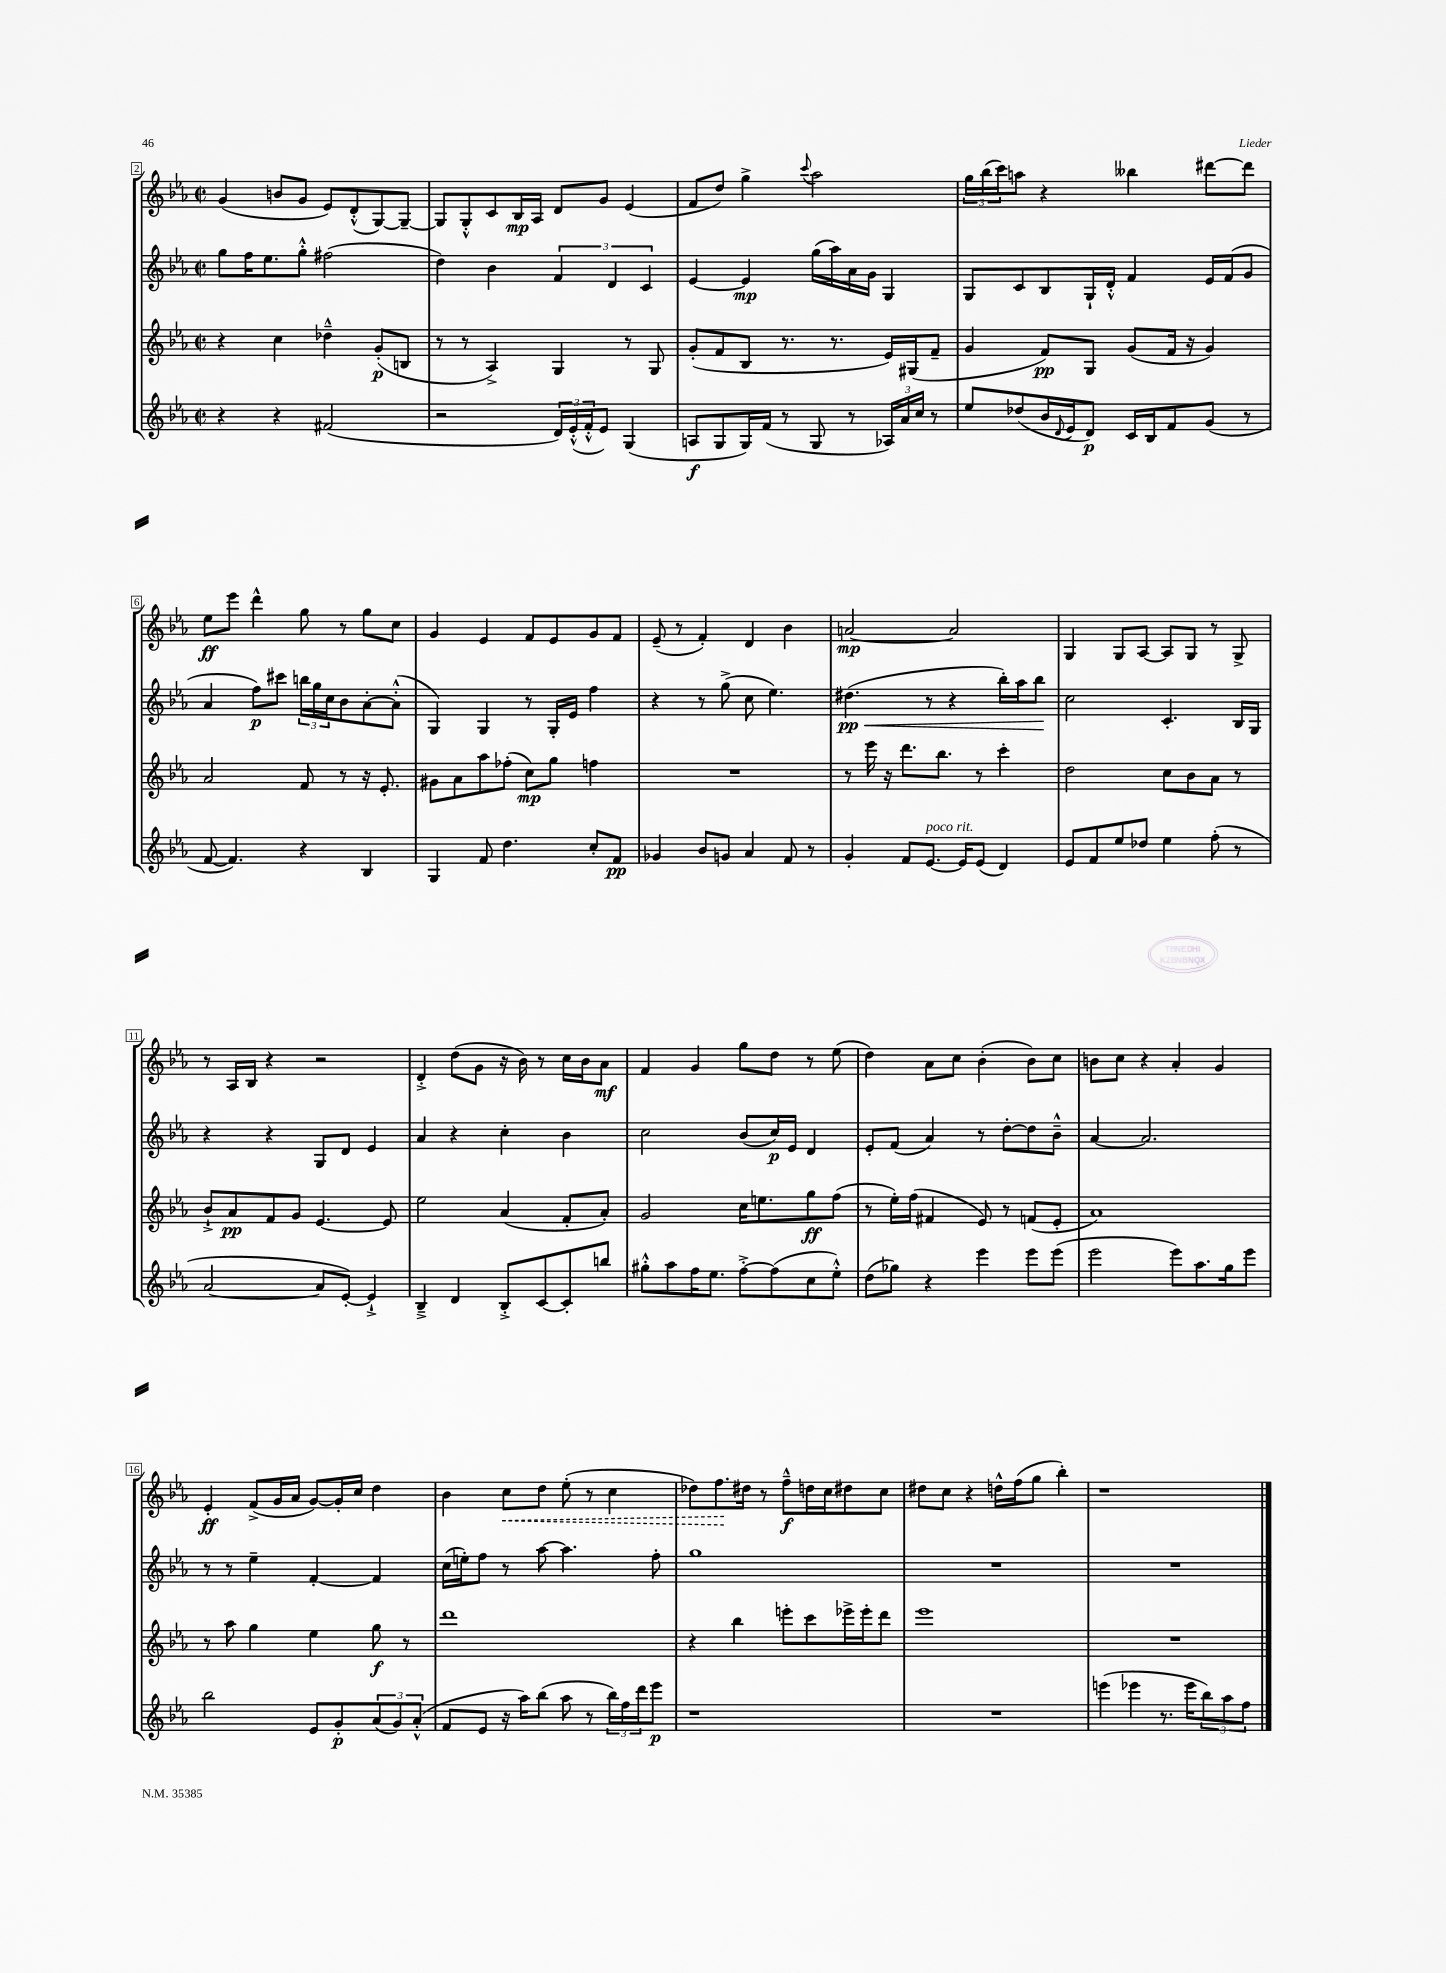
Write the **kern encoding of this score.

**kern	**kern	**kern	**kern
*staff4	*staff3	*staff2	*staff1
*clefG2	*clefG2	*clefG2	*clefG2
*k[b-e-a-]	*k[b-e-a-]	*k[b-e-a-]	*k[b-e-a-]
*M2/2	*M2/2	*M2/2	*M2/2
*met(c|)	*met(c|)	*met(c|)	*met(c|)
4r	4r	8gg\L	(4g/
.	.	16ff\K	.
.	.	8.ee-\	.
4r	4cc\	.	8b/L
.	.	8gg'^^\J	8g/J
(2f#/	4dd-~^^\	(2ff#\	8e-/L)
.	.	.	(8d'^^/
.	(8g'/L	.	[8G/)
.	8B/J	.	8G~/_J
=	=	=	=
2r	8r	4dd\)	8G/]L
.	8r	.	8G'^^/
.	4A-^/)	4b-\	8c/
.	.	.	16B-/L
.	.	.	16A-/JJ
24d/LL)	4G/	6f/	8d/L
(24e-'^^/	.	.	.
24f'^^/J	.	.	.
8e-/J)	.	.	8g/J
.	.	6d/	.
(4G/	8r	.	(4e-/
.	.	6c/	.
.	8G/	.	.
=	=	=	=
8A/L	(8g'/L	[4e-/	8f/L
8G/	8f/	.	8dd/J)
16G/L)	8B-/J	4e-/]	4gg^\
(16f/JJ	.	.	.
8r	8.r	.	.
.	.	.	8qqccc/
8G/	.	(16gg\LL	2aa-\
.	8.r	16aa-\)	.
8r	.	16a-\	.
.	.	16g\JJ	.
24A-/LL)	16e-/LL)	4G/	.
24a-/	.	.	.
.	(16G#/J	.	.
24cc/JJ	.	.	.
8r	8f~/J	.	.
=	=	=	=
8ee-/L	4g/	8G/L	24gg\LL
.	.	.	(24bb-\
.	.	.	24ccc\J)
(8dd-/	.	8c/	8aa\J
16b-/L	8f/L)	8B-/	4r
8qqd/	.	.	.
16e-/J	.	.	.
8d/J)	8G/J	16G`/L	.
.	.	16d'^^/JJ	.
16c/LL	(8g/L	4f/	4bb--\
16B-/J	.	.	.
8f/	16f/Jk	.	.
.	16r	.	.
(8g/J	4g/)	16e-/LL	[8ddd#\L
.	.	(16f/J	.
8r	.	8g/J	8ddd#\]J
=	=	=	=
[8f/	2a-/	4a-/	8ee-\L
4.f/])	.	.	8eee-\J
.	.	8ff\L)	4ddd^^\
.	.	8ccc#\J	.
4r	8f/	24bb\LL	8gg\
.	.	24gg\	.
.	.	24cc\J	.
.	8r	8b-\	8r
4B-/	16r	[8a-'\	8gg\L
.	8.e-'/	.	.
.	.	(8a-'^^\]J	8cc\J
=	=	=	=
4G/	8g#\L	4G/)	4g/
.	8a-\	.	.
8f/	8aa-\	4G/	4e-/
4.dd\	(8ff-'\J	.	.
.	8cc\L)	8r	8f/L
.	8gg\J	16G'/LL	8e-/
.	.	16e-/JJ	.
8cc'/L	4ff\	4ff\	8g/
8f/J	.	.	8f/J
=	=	=	=
4g-/	1r	4r	(8e-~/
.	.	.	8r
8b-/L	.	8r	4f'/)
8g/J	.	(8gg^\	.
4a-/	.	8cc\	4d/
.	.	4.ee-\)	.
8f/	.	.	4b-\
8r	.	.	.
=	=	=	=
4g'/	8r	(4.dd#\	[2a/
.	16eee-\	.	.
.	16r	.	.
8f/L	8.ddd\L	.	.
[8.e-/J	.	8r	.
.	8.bb-\J	.	.
.	.	4r	2a/]
16e-/]LK	.	.	.
(8e-/J	8r	.	.
4d/)	4ccc'\	16bb-'\LL)	.
.	.	16aa-\J	.
.	.	8bb-\J	.
=	=	=	=
8e-/L	2dd\	2cc\	4G/
8f/	.	.	.
8ee-/	.	.	8G/L
8dd-/J	.	.	[8A-/J
4ee-\	8cc\L	4.c'/	8A-/]L
.	8b-\	.	8G/J
(8ff'\	8a-\J	.	8r
8r	8r	16B-/LL	8G^/
.	.	16G/JJ	.
=	=	=	=
[2a-/	8b-`^/L	4r	8r
.	8a-/	.	16A-/LL
.	.	.	16B-/JJ
.	8f/	4r	4r
.	8g/J	.	.
8a-/]L	[4.e-/	8G/L	2r
[8e-'/J)	.	8d/J	.
4e-`^/]	.	4e-/	.
.	8e-/]	.	.
=	=	=	=
4B-~^/	2ee-\	4a-/	4d'^/
4d/	.	4r	(8dd\L
.	.	.	8g\J
8B-'^/L	(4a-/	4cc'\	16r
.	.	.	16b-\)
[8c/	.	.	8r
8c'/]	8f'/L	4b-\	16cc\LL
.	.	.	16b-\J
8bb/J	8a-'/J)	.	8a-\J
=	=	=	=
8gg#'^^\L	2g/	2cc\	4f/
8aa-\	.	.	.
16ff\K	.	.	4g/
8.ee-\J	.	.	.
[8ff'^\L	16cc\LK	(8b-/L	8gg\L
.	8.ee\	.	.
(8ff\]	.	16cc/L)	8dd\J
.	.	16e-/JJ	.
8cc\	8gg\	4d/	8r
8ee-'^^\J)	(8ff\J	.	(8ee-\
=	=	=	=
(8dd\L	8r	8e-'/L	4dd\)
8gg-\J)	16ee-'\LL)	(8f/J	.
.	(16ff\JJ	.	.
4r	4f#/	4a-/)	8a-\L
.	.	.	8cc\J
4eee-\	8e-/)	8r	(4b-'\
.	8r	[8dd'\L	.
8eee-\L	(8f/L	8dd\]	8b-\L)
(8eee-\J	8e-'/J	8b-~^^\J	8cc\J
=	=	=	=
2eee-\	1a-)	[4a-/	8b\L
.	.	.	8cc\J
.	.	2.a-/]	4r
8eee-\L)	.	.	4a-'/
8.aa-\	.	.	.
.	.	.	4g/
16gg\k	.	.	.
8eee-\J	.	.	.
=	=	=	=
2bb-\	8r	8r	4e-'/
.	8aa-\	8r	.
.	4gg\	4ee-~\	(8f^/L
.	.	.	16g/L
.	.	.	16a-/JJ
8e-/L	4ee-\	[4f'/	[8g/L)
8g'/	.	.	16g'/]L
.	.	.	16cc/JJ
(12a-/	8gg\	4f/]	4dd\
12g/)	.	.	.
.	8r	.	.
(12a-'^^/J	.	.	.
=	=	=	=
8f/L	1ddd	(16cc\LL	4b-\
.	.	16ee'\J)	.
8e-/J	.	8ff\J	.
16r	.	8r	8cc\L
16aa-\LK)	.	.	.
(8bb-\J	.	[8aa-\	8dd\J
8aa-\	.	4.aa-\]	(8ee-'\
8r	.	.	8r
24bb-\LL)	.	.	4cc\
24ff\	.	.	.
24ddd\J	.	.	.
8eee-\J	.	8ff'\	.
=	=	=	=
1r	4r	1gg	8dd-\L)
.	.	.	8.ff\
.	4bb-\	.	.
.	.	.	16dd#\Jk
.	.	.	8r
.	8eee'\L	.	8ff~^^\L
.	8ccc\	.	16dd\L
.	.	.	16cc\J
.	16eee-^\L	.	8dd#\
.	16eee-'\J	.	.
.	8ddd\J	.	8cc\J
=	=	=	=
1r	1eee-	1r	8dd#\L
.	.	.	8cc\J
.	.	.	4r
.	.	.	16dd^^\LL
.	.	.	(16ff\J
.	.	.	8gg\J
.	.	.	4bb-'\)
=	=	=	=
(4eee\	1r	1r	1r
4eee-\	.	.	.
8.r	.	.	.
16eee-\LK	.	.	.
12bb-\)	.	.	.
12aa-\	.	.	.
12ff\J	.	.	.
==	==	==	==
*-	*-	*-	*-
